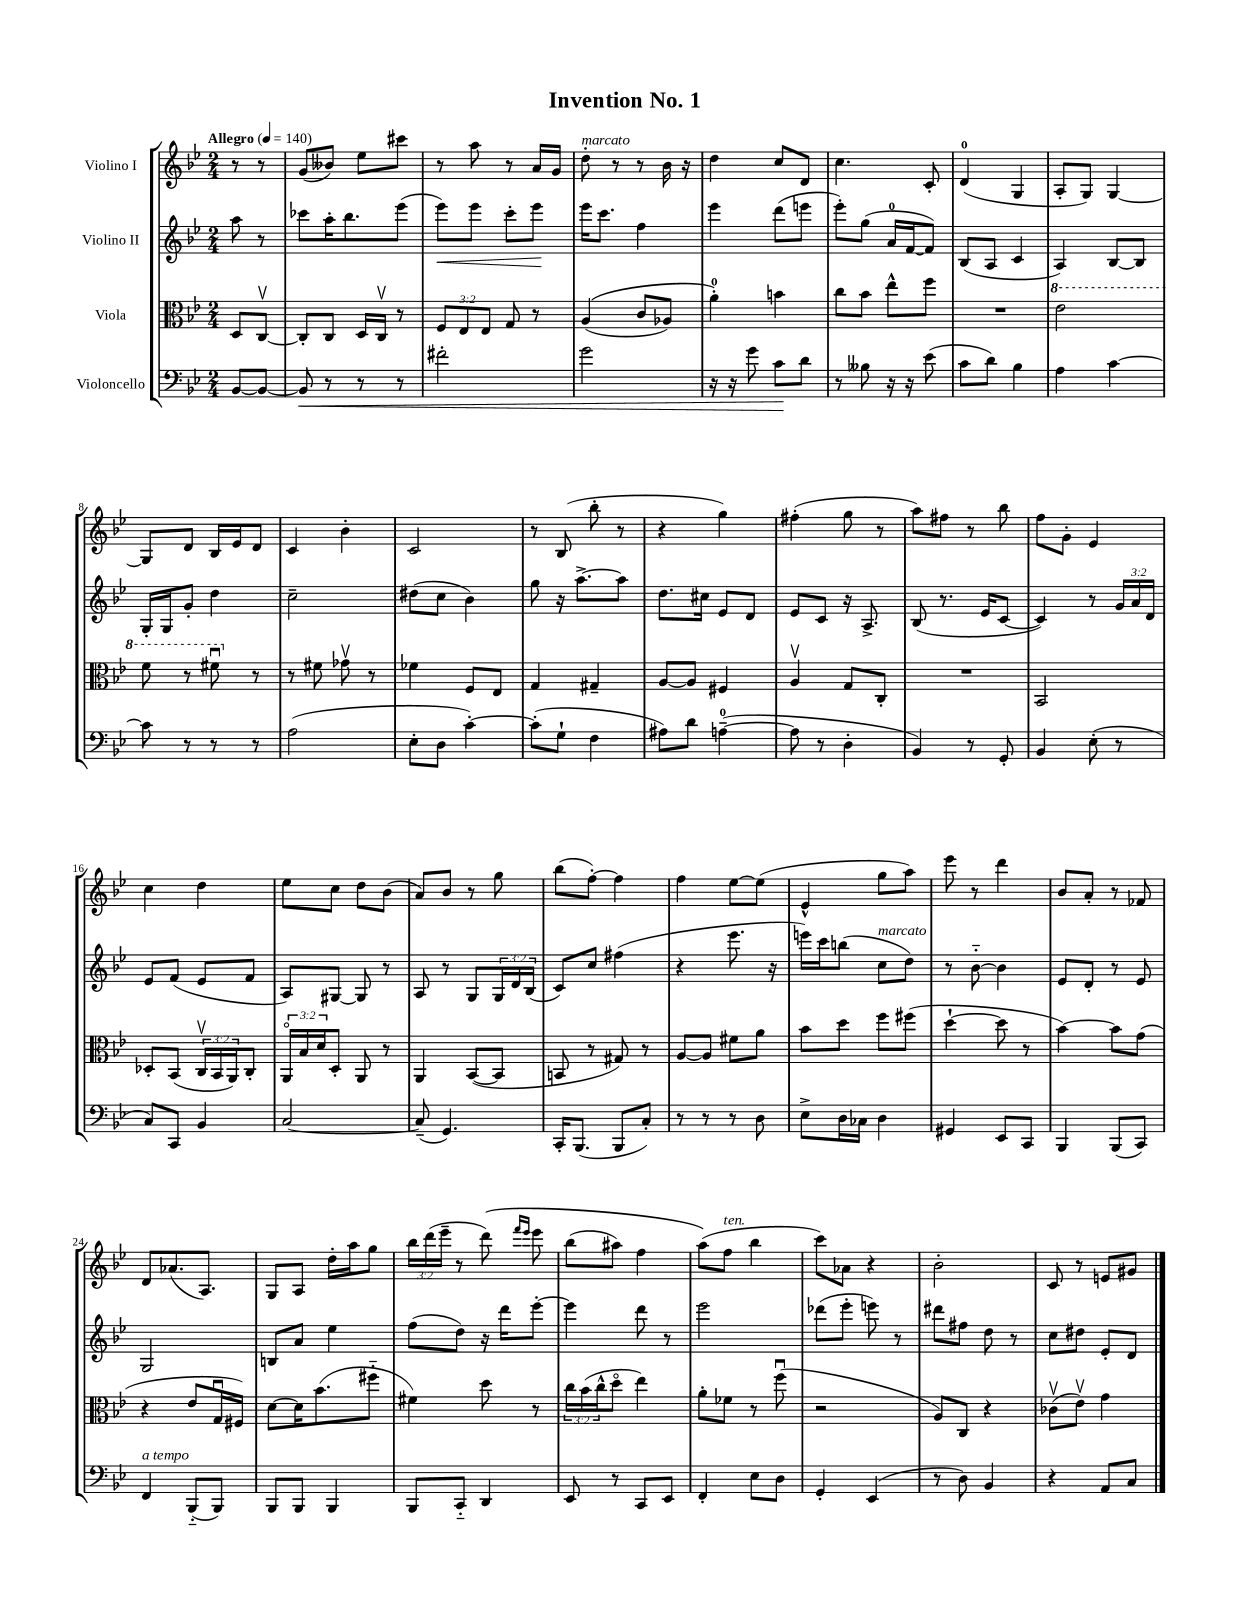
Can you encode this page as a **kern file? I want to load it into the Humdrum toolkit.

**kern	**dynam	**kern	**kern	**dynam	**kern
*part4	*part4	*part3	*part2	*part2	*part1
*staff4	*staff4	*staff3	*staff2	*staff2	*staff1
*I"Violoncello	*	*I"Viola	*I"Violino II	*	*I"Violino I
*clefF4	*	*clefC3	*clefG2	*	*clefG2
*k[b-e-]	*	*k[b-e-]	*k[b-e-]	*	*k[b-e-]
*M2/4	*	*M2/4	*M2/4	*	*M2/4
*MM140	*	*MM140	*MM140	*	*MM140
=	=	=	=	=	=
!	!	!	!	!	!LO:TX:a:B:t=Allegro
[8BB-/L	.	8D/L	8aa\	.	8r
8BB-/J_	.	[8Cv/J	8r	.	8r
=1	=1	=1	=1	=1	=1
!	!LO:HP:b	!	!	!	!
8BB-/]	<	8C'/L]	8ccc-X\L	.	(8g/L
8r	.	8C/J	16aa'\K	.	8b--X/J)
.	.	.	8.bb-\	.	.
8r	.	16D/LL	.	.	8ee-\L
.	.	16Cv/JJ	.	.	.
8r	.	8r	(8eee-\J	.	8ccc#X\J
=2	=2	=2	=2	=2	=2
!	!	!	!	!LO:HP:b	!
2f#X'\	.	12F/L	8eee-\L)	<	8r
.	.	12E-/	.	.	.
.	.	.	8eee-\J	.	8aa\
.	.	12E-/J	.	.	.
.	.	8G/	8ccc'\L	.	8r
.	.	8r	8eee-\J	.	16a/LL
.	.	.	.	.	16g/JJ
.	.	.	.	[	.
=3	=3	=3	=3	=3	=3
!	!	!	!	!	!LO:TX:a:i:t=marcato
2g\	.	((4A/	16eee-\KL	.	8dd'\
.	.	.	8.ccc\J	.	.
.	.	.	.	.	8r
.	.	8c/L	4ff\	.	8r
.	.	8A-X/J)	.	.	16b-\
.	.	.	.	.	16r
=4	=4	=4	=4	=4	=4
16r	.	4a'\)	4eee-\	.	4dd\
16r	.	.	.	.	.
8g\	.	.	.	.	.
8c\L	.	4bn\	(8ddd\L	.	8cc/L
8d\J	[	.	8eeen\J	.	8d/J
=5	=5	=5	=5	=5	=5
8r	.	8cc\L	8eee-'\L)	.	4.cc\
8B--X\	.	8b-\J	(8gg\J	.	.
16r	.	8ee-^^\L	16a/LL	.	.
16r	.	.	[16f/J	.	.
(8e-\	.	8ff\J	8f/J])	.	8c'/
=6	=6	=6	=6	=6	=6
8c\L	.	2r	(8B-/L	.	(4d/
8d\J)	.	.	8A/J	.	.
4B-\	.	.	4c/	.	4G/
=7	=7	=7	=7	=7	=7
*	*	*8va	*	*	*
4A\	.	2ee-\	4A/)	.	8A'/L
.	.	.	.	.	8G/J)
[4c\	.	.	[8B-/L	.	[4G/
.	.	.	8B-/J]	.	.
!!LO:LB:g=z
=8	=8	=8	=8	=8	=8
8c\]	.	8ff\	16G'/LL	.	8G/L]
.	.	.	16G/J	.	.
8r	.	8r	8g'/J	.	8d/J
8r	.	8ff#Xu\	4dd\	.	16B-/LL
.	.	.	.	.	16e-/J
*	*	*X8va	*	*	*
8r	.	8r	.	.	8d/J
=9	=9	=9	=9	=9	=9
(2A\	.	8r	2cc~\	.	4c/
.	.	8f#X\	.	.	.
.	.	8g-Xv\	.	.	4b-'\
.	.	8r	.	.	.
=10	=10	=10	=10	=10	=10
8E-'\L	.	4f-X\	(8dd#X\L	.	2c/
8D\J	.	.	8cc\J	.	.
[4c'\)	.	8F/L	4b-\)	.	.
.	.	8E-/J	.	.	.
=11	=11	=11	=11	=11	=11
(8c'\L]	.	4G/	8gg\	.	8r
8G`\J	.	.	16r	.	(8B-/
.	.	.	[8.aa^\L	.	.
4F\	.	4G#X~/	.	.	8bb-'\
.	.	.	8aa\J]	.	8r
=12	=12	=12	=12	=12	=12
8A#X\L)	.	[8A/L	8.dd\L	.	4r
8d\J	.	8A/J]	.	.	.
.	.	.	16cc#X\Jk	.	.
([4An~\	.	4F#X/	8e-/L	.	4gg\)
.	.	.	8d/J	.	.
=13	=13	=13	=13	=13	=13
8A\]	.	4Av/	8e-/L	.	(4ff#X'\
8r	.	.	8c/J	.	.
4D'\	.	8G/L	16r	.	8gg\
.	.	.	8.A^/	.	.
.	.	8C'/J	.	.	8r
=14	=14	=14	=14	=14	=14
4BB-/)	.	2r	(8B-/	.	8aa\L)
.	.	.	8.r	.	8ff#X\J
8r	.	.	.	.	8r
.	.	.	16e-/KL	.	.
8GG'/	.	.	[8c/J	.	8bb-\
=15	=15	=15	=15	=15	=15
4BB-/	.	2BB-/	4c/])	.	8ff\L
.	.	.	.	.	8g'\J
(8E-'\	.	.	8r	.	4e-/
8r	.	.	24g/LL	.	.
.	.	.	24a/	.	.
.	.	.	24d/JJ	.	.
!!LO:LB:g=z
=16	=16	=16	=16	=16	=16
8C/L)	.	8D-X'/L	8e-/L	.	4cc\
8CC/J	.	(8BB-/J	(8f/J	.	.
4BB-/	.	24Cv/LL	8e-/L	.	4dd\
.	.	24BB-/	.	.	.
.	.	24AA/J)	.	.	.
.	.	8C'/J	8f/J	.	.
=17	=17	=17	=17	=17	=17
[2C/	.	24AA/LL	8A/L)	.	8ee-\L
.	.	24B-/	.	.	.
.	.	24d/J	.	.	.
.	.	8D'/J	[8G#X/J	.	8cc\J
.	.	8AA/	8G#/]	.	8dd\L
.	.	8r	8r	.	(8b-\J
=18	=18	=18	=18	=18	=18
(8C~/]	.	4AA/	8A/	.	8a/L)
4.GG/)	.	.	8r	.	8b-/J
.	.	([8BB-/L	8G/L	.	8r
.	.	8BB-/J]	24G/L	.	8gg\
.	.	.	24d/	.	.
.	.	.	(24B-/JJ	.	.
=19	=19	=19	=19	=19	=19
16CC'/KL	.	8BBn/	8c/L)	.	(8bb-\L
(8.BBB-/J	.	.	.	.	.
.	.	8r	8cc/J	.	[8ff'\J)
8BBB-/L	.	8G#X/)	(4ff#X\	.	4ff\]
8C'/J)	.	8r	.	.	.
=20	=20	=20	=20	=20	=20
8r	.	[8A/L	4r	.	4ff\
8r	.	8A/J]	.	.	.
8r	.	8f#X\L	8.eee-\	.	[8ee-\L
8D\	.	8a\J	.	.	(8ee-\J]
.	.	.	16r	.	.
=21	=21	=21	=21	=21	=21
8E-^\L	.	8b-\L	16eeen\LL)	.	4e-^^/
.	.	.	16ccc\J	.	.
16D\L	.	8dd\J	(8bbn\J	.	.
16C-X\JJ	.	.	.	.	.
!	!	!	!LO:TX:a:i:t=marcato	!	!
4D\	.	8ff\L	8cc\L	.	8gg\L
.	.	(8ff#X\J	8dd\J)	.	8aa\J)
=22	=22	=22	=22	=22	=22
4GG#X/	.	[4dd`\	8r	.	8eee-\
.	.	.	[8b-\	.	8r
8EE-/L	.	8dd\]	4b-\]	.	4ddd\
8CC/J	.	8r	.	.	.
=23	=23	=23	=23	=23	=23
4BBB-/	.	[4b-\)	8e-/L	.	8b-/L
.	.	.	8d'/J	.	8a'/J
(8BBB-/L	.	8b-\L]	8r	.	8r
8CC/J)	.	(8g\J	8e-/	.	8f-X/
!!LO:LB:g=z
=24	=24	=24	=24	=24	=24
!LO:TX:a:i:t=a tempo	!	!	!	!	!
4FF/	.	4r	2G/	.	8d/L
.	.	.	.	.	(8.a-X/
(8BBB-/L	.	8e-/L	.	.	.
.	.	.	.	.	8.A/J)
8BBB-/J)	.	16Gu/L	.	.	.
.	.	16F#X/JJ)	.	.	.
=25	=25	=25	=25	=25	=25
8BBB-/L	.	[8d\L	8Bn/L	.	8G/L
8BBB-/J	.	16d\K]	8a/J	.	8A/J
.	.	(8.b-\	.	.	.
4BBB-/	.	.	4ee-\	.	16dd'\LL
.	.	.	.	.	16aa\J
.	.	8ff#X\J	.	.	8gg\J
=26	=26	=26	=26	=26	=26
8BBB-/L	.	4f#X\)	(8ff\L	.	24bb-\LL
.	.	.	.	.	(24ddd\
.	.	.	.	.	24eee-~\JJ
8CC/J	.	.	8dd\J)	.	8r
4DD/	.	8dd\	16r	.	(8ddd\)
.	.	.	16ddd\KL	.	.
.	.	.	.	.	16qqfff/LL
.	.	.	.	.	16qqeee-/JJ
.	.	8r	[8eee-'\J	.	8eee-\
=27	=27	=27	=27	=27	=27
8EE-/	.	24cc\LL	4eee-\]	.	(8bb-\L
.	.	(24b-\	.	.	.
.	.	24cc^^\J	.	.	.
8r	.	8dd\J	.	.	8aa#X\J)
8CC/L	.	4ee-\)	8ddd\	.	4ff\
8EE-/J	.	.	8r	.	.
=28	=28	=28	=28	=28	=28
4FF'/	.	8a'\L	2eee-\	.	(8aa\L)
!	!	!	!	!	!LO:TX:a:i:t=ten.
.	.	8f-X\J	.	.	8ff\J
8E-\L	.	8r	.	.	4bb-\
8D\J	.	(8ffu\	.	.	.
=29	=29	=29	=29	=29	=29
4GG'/	.	2r	(8ddd-X\L	.	8ccc\L)
.	.	.	8eee-'\J	.	8a-X\J
(4EE-/	.	.	8eeen\)	.	4r
.	.	.	8r	.	.
=30	=30	=30	=30	=30	=30
8r	.	8A/L)	8ddd#X\L	.	2b-'\
8D\)	.	8C/J	8ff#X\J	.	.
4BB-/	.	4r	8dd\	.	.
.	.	.	8r	.	.
=31	=31	=31	=31	=31	=31
4r	.	(8c-Xv\L	8cc\L	.	8c/
.	.	8e-v\J)	8dd#X\J	.	8r
8AA/L	.	4g\	8e-'/L	.	8en/L
8C/J	.	.	8d/J	.	8g#X/J
==	==	==	==	==	==
*-	*-	*-	*-	*-	*-
